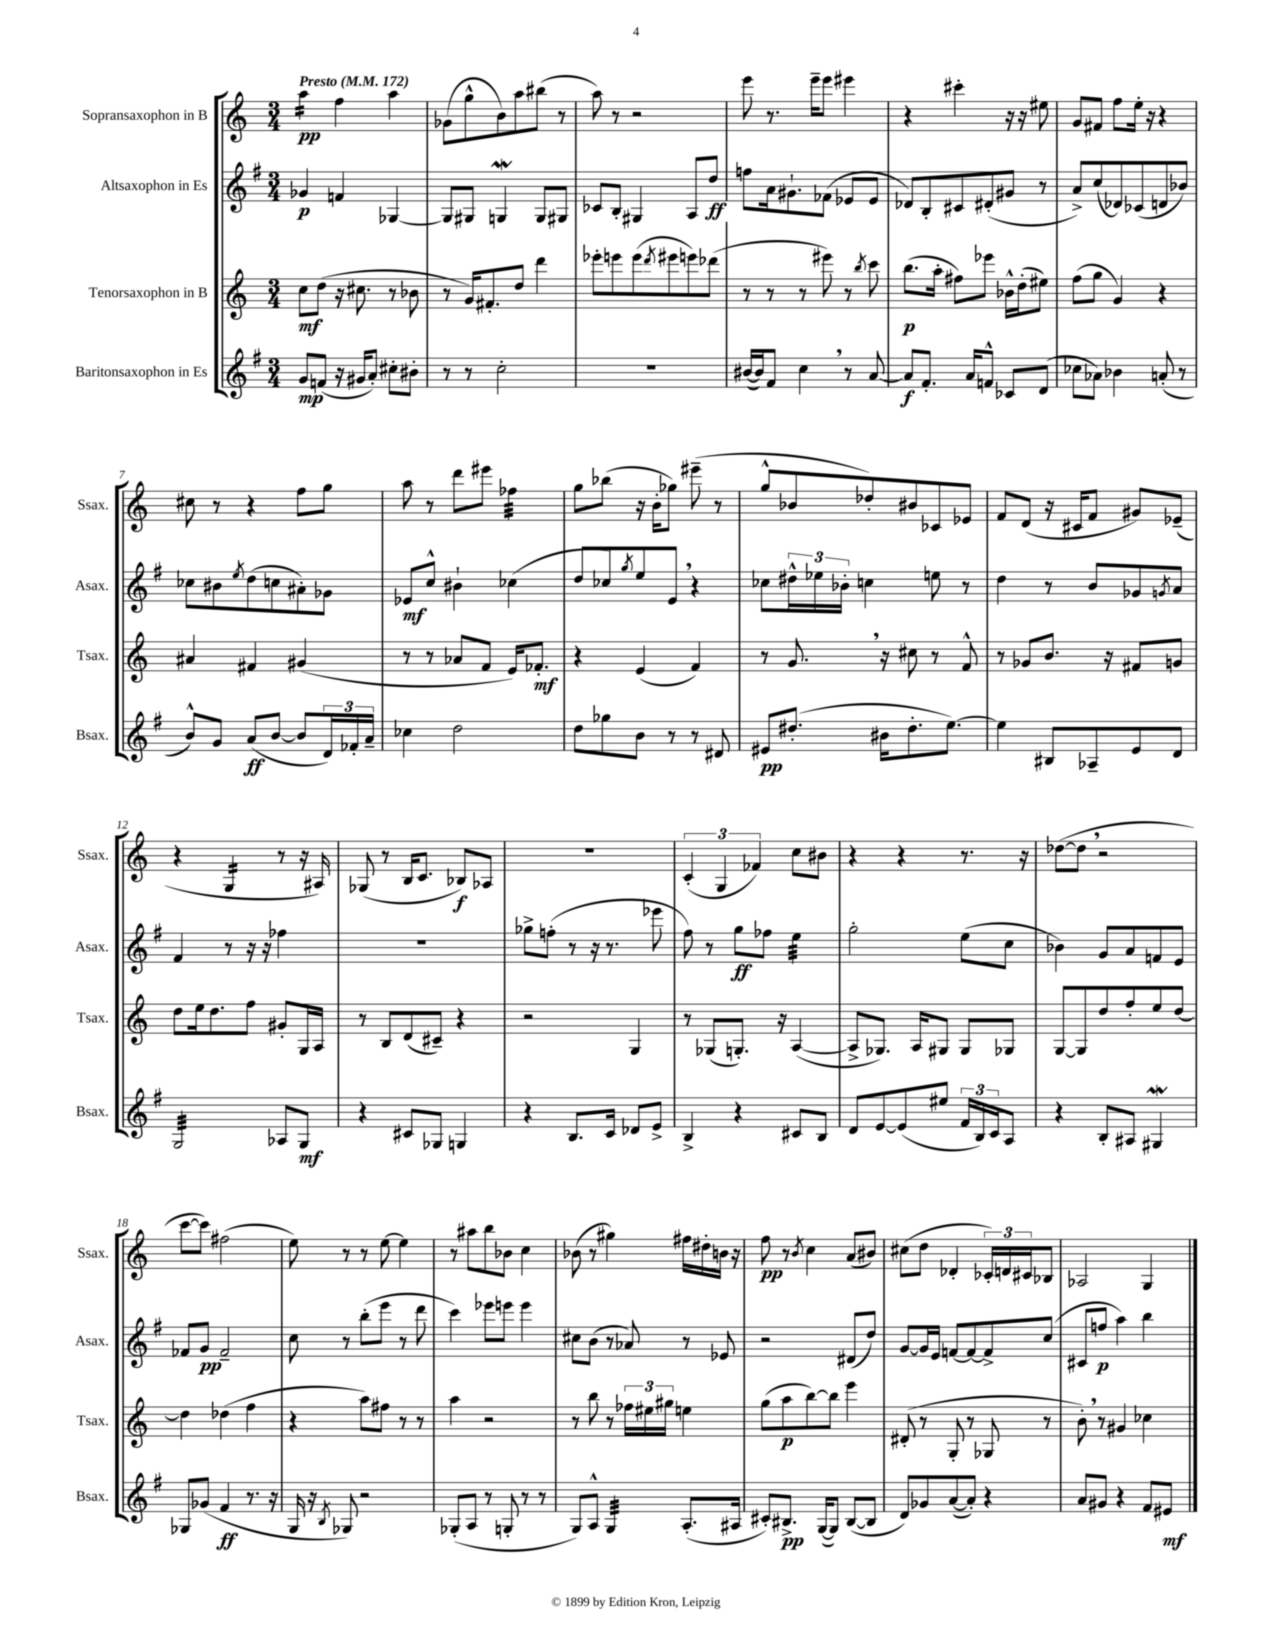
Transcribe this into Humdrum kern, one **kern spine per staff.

**kern	**kern	**kern	**kern
*staff4	*staff3	*staff2	*staff1
*clefG2	*clefG2	*clefG2	*clefG2
*k[f#]	*k[]	*k[f#]	*k[]
*M3/4	*M3/4	*M3/4	*M3/4
*MM172	*MM172	*MM172	*MM172
8g/L	8cc\L	4g-/	4aa\
(8f/J	(8dd\J	.	.
16r	16r	4f/	4ff\
16g#/LK	8.cc#\	.	.
8a'/J)	.	.	.
8cc#'\L	8r	[4G-/	4aa\
8b#'\J	8b-\	.	.
=	=	=	=
8r	8r	8G-/]L	(8g-\L
8r	16g/LK)	8G#/J	8gg^^\
.	8.f#'/	.	.
2cc'\	.	4G/	8b\)
.	8dd/J	.	8aa\
.	4ddd\	8G/L	(8bb#\J
.	.	8G#/J	8r
=	=	=	=
2.r	8eee-'\L	8c-/L	8aa\)
.	8eee\	8B'/J	8r
.	(8eee\	4G#/	2r
.	8qddd/	.	.
.	8eee#\	.	.
.	8eee\)	8A/L	.
.	(8ddd-\J	8dd/J	.
=	=	=	=
([16b#/LL	8r	8ff\L	8eee\
16b#/]J)	.	.	.
8f#/J	8r	16a\k	8.r
.	.	8.g#`\	.
4cc\	8r	.	.
.	.	.	16eee~\LK
.	8eee#\)	(8f-\J	8eee\J
8r	8r	8e-/L	4eee#\
.	8qbb/	.	.
[8a/	8ccc\	8e-/J	.
=	=	=	=
8a/]L	(8.bb\L	8d-/L)	4r
8.f#'/J	.	8B'/	.
.	16aa'\Jk	.	.
.	8ff#\L)	8c#/	4ccc#'\
16a/LK	.	.	.
8f^^/J	8eee-\J	(8d#'/	.
8c-/L	16b-^^\LL	8g#/J	16r
.	(16dd'\J	.	16r
(8d/J	8ee#\J)	8r	8ee#\
=	=	=	=
8cc-\L	(8ff\L	8a^/L)	8g/L
8a-\J)	8gg\J	(8cc/	8f#/J
4b-\	4g/)	8d-/)	8ff\L
.	.	(8c-/	16ee'\Jk
.	.	.	16r
(8a'/	4r	8d/	4r
8r	.	8b-/J)	.
=	=	=	=
8b^^/L)	4a#/	8cc-\L	8cc#\
8g/J	.	8b#\	8r
.	.	8qee/	.
(8a/L	4f#/	(8dd\	4r
[8b/J	.	8cc\	.
8b/]L	(4g#/	8a#'\)	8ff\L
24d/L)	.	8g-\J	8gg\J
24f-'/	.	.	.
24a~/JJ	.	.	.
=	=	=	=
4cc-\	8r	8e-/L	8aa\
.	8r	8cc^^/J	8r
2dd\	8a-/L	4b#`\	8ddd\L
.	8f/J	.	8eee#\J
.	16e/LK)	(4cc-\	4ff-\
.	8.f-'/J	.	.
=	=	=	=
8dd\L	4r	8dd/L	8gg\L
8gg-\	.	8cc-/)	(8bb-\J
.	.	8qgg/	.
8b\J	(4e/	8ee/	16r
.	.	.	16b'\LK
8r	.	8e/J	8gg-\J)
8r	4f/)	4r	(8eee#~\
8d#/	.	.	8r
=	=	=	=
8e#/L	8r	8cc-\L	8gg^^/L
(8.dd#'/J	8.g/	24dd#^^\L	8b-/
.	.	24ee-\	.
.	.	24b-'\JJ	.
.	.	4cc\	8dd-'/)
16b#\LK	16r	.	.
8.dd#'\	8cc#\	.	8b#/
.	8r	8ee\	8c-/
[8.ee\J)	.	.	.
.	8f^^/	8r	8e-/J
=	=	=	=
4ee\]	8r	4dd\	8f/L
.	8g-/L	.	(8d/J
8B#/L	8.b/J	8r	16r
.	.	.	16c#/LK
8A-~/	.	8b/L	8f/J
.	16r	.	.
8e/	8f#/L	8g-/	8g#/L)
.	.	8qg/	.
8d/J	8g/J	8a/J	(8e-~/J
=	=	=	=
2G/	8dd\L	4f#/	4r
.	16ee\k	.	.
.	8.dd\	.	.
.	.	8r	4G/
.	8ff\J	16r	.
.	.	16r	.
8A-/L	8g#'/L	4ff-\	8r
8G/J	16G/L	.	16r
.	16A/JJ	.	16A#/)
=	=	=	=
4r	8r	2.r	(8G-/
.	8B/L	.	8r
8c#/L	(8d/	.	16B/LK
.	.	.	8.c/J
8G-/J	8c#~/J)	.	.
4G/	4r	.	8B-/L)
.	.	.	8A-/J
=	=	=	=
4r	2r	8gg-^\L	2.r
.	.	(8ff'\J	.
8.B/L	.	8r	.
.	.	16r	.
16c/Jk	.	8.r	.
8d-/L	4G/	.	.
8e^/J	.	8eee-\	.
=	=	=	=
4B^/	8r	8ff#\)	(6c'/
.	(8G-/L	8r	.
.	.	.	6G/
4r	8.G'/J)	8gg\L	.
.	.	.	6f-/)
.	.	8ff-\J	.
.	16r	.	.
8c#/L	([4A/	4ee\	8cc\L
8B/J	.	.	8b#\J
=	=	=	=
8d/L	8A^/]L	2gg'\	4r
[8e/	8.G-/J)	.	.
(8e/]	.	.	4r
.	16A/LK	.	.
8ee#/J	8G#/J	.	.
24f#/LL	8G#/L	(8ee\L	8.r
24B/)	.	.	.
24c/J	.	.	.
8A/J	8G-/J	8cc\J	.
.	.	.	16r
=	=	=	=
4r	[8G/L	4b-\)	([8dd-\L
.	8G/]	.	8dd-\]J
8B'/L	8dd/	8g/L	2r
8A#/J	8ff'/	8a/	.
4G#/	8ee/	8f/	.
.	[8dd/J	8e/J	.
=	=	=	=
8G-/L	4dd\]	8f-/L	[8ccc\L
(8g-/J	.	8g/J	8ccc\]J)
4f#/	(4dd-\	2f-~/	(2ff#\
8.r	4ff\	.	.
16r	.	.	.
=	=	=	=
16G/	4r	8cc\	8ee\)
16r	.	.	.
8qB/	.	.	.
8G-/)	.	8r	8r
2r	8aa\L)	(8bb'\L	8r
.	8ff#\J	8eee\J	[8ee\
.	8r	8r	4ee\]
.	8r	8ddd\	.
=	=	=	=
(8G-'/L	4aa\	4ccc\)	8r
8A/J	.	.	8aa#\L
8r	2r	8eee-\L	8bb\
8G'/	.	8eee\J	8b-\J
8r	.	4eee\	4cc\
8r	.	.	.
=	=	=	=
8G/L)	8r	8cc#\L	(8b-\
8A^^/J	8bb\	(8b\J	8r
4G/	8r	8r	4gg#\)
.	24ff-\LL	8a-/)	.
.	24ee#\	.	.
.	24gg#\JJ	.	.
(8.A'/L	4ee\	8r	16ff#\LL
.	.	.	16dd#'\
.	.	8e-/	16b\JJ
16A#/Jk	.	.	16r
=	=	=	=
8c#'/L)	(8gg\L	2r	8ff\
8.B#^/J	8aa\	.	8r
.	.	.	8qb/
.	[8bb\)	.	4cc\
([16G/LK	.	.	.
8G/]J)	8bb\]J	.	.
([8B#/L	4eee\	(8d#/L	(8a/L
8B#/]J	.	8dd/J)	8b#/J)
=	=	=	=
8d/L)	(8d#'/	[8g/L	(8cc#\L
8g-/	8r	16g/]L	8dd\J
.	.	16e/JJ	.
([8a/	8G'/	[8f/L	4d-'/
8a'/]J)	8r	8f/_	.
4r	8G-/	8f^/]	24c-'/LL)
.	.	.	24d/
.	.	.	24c#/J
.	8r	(8cc/J	8B-/J
=	=	=	=
8a/L	8b'\)	8c#/L	2A-/
8g#/J	8r	8ff/J	.
4r	4g#/	4aa\)	.
8f#/L	4cc-\	4bb\	4G/
8e#/J	.	.	.
==	==	==	==
*-	*-	*-	*-
